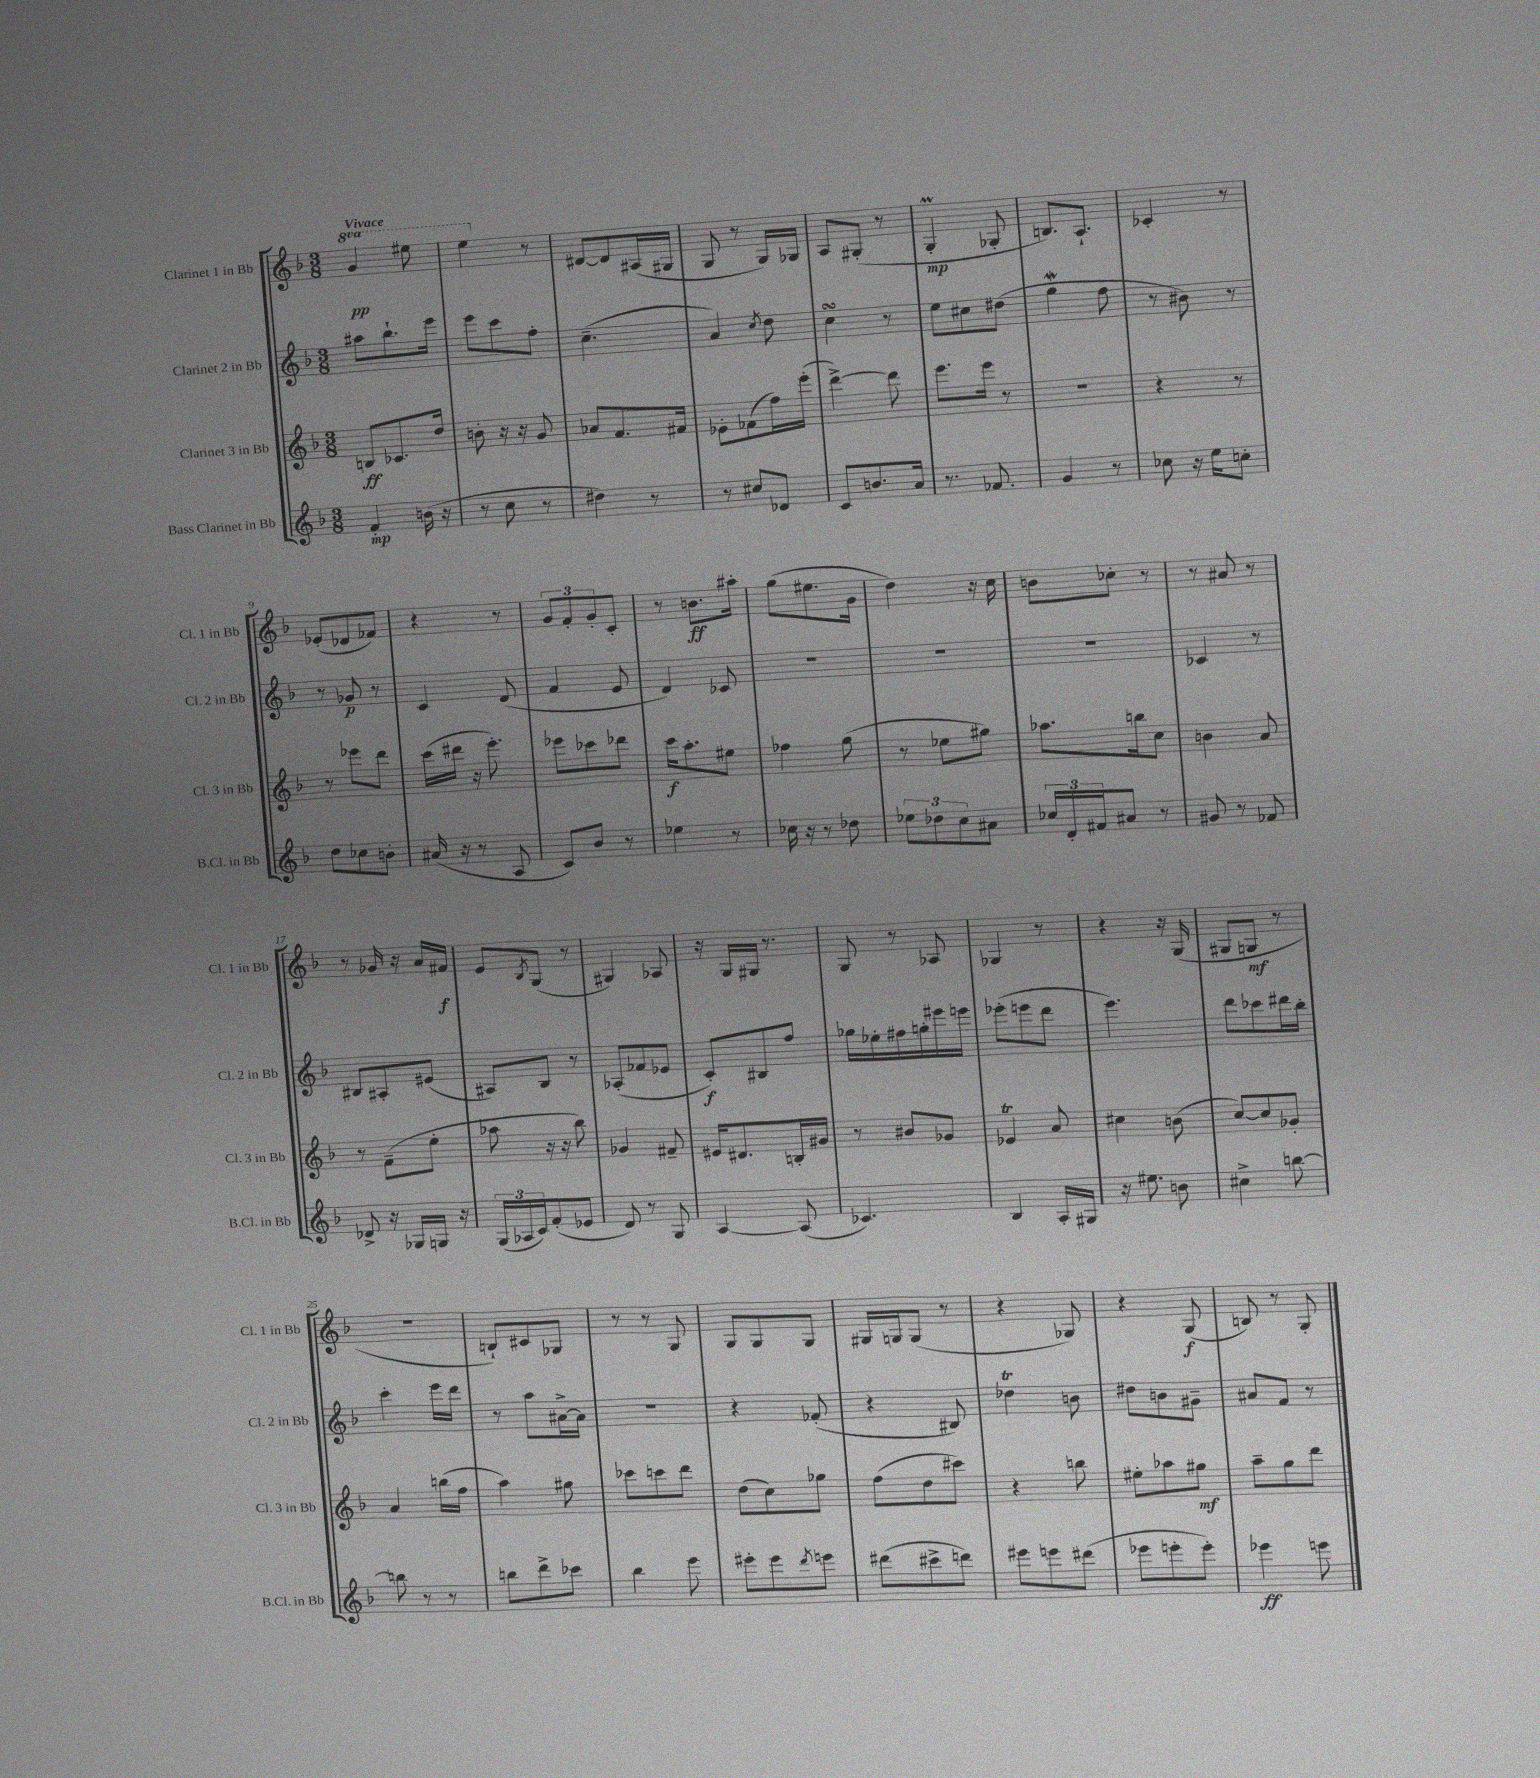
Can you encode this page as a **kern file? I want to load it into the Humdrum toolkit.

**kern	**dynam	**kern	**dynam	**kern	**dynam	**kern	**dynam
*part4	*part4	*part3	*part3	*part2	*part2	*part1	*part1
*staff4	*staff4	*staff3	*staff3	*staff2	*staff2	*staff1	*staff1
*I"Bass Clarinet in Bb	*	*I"Clarinet 3 in Bb	*	*I"Clarinet 2 in Bb	*	*I"Clarinet 1 in Bb	*
*I'B.Cl. in Bb	*	*I'Cl. 3 in Bb	*	*I'Cl. 2 in Bb	*	*I'Cl. 1 in Bb	*
*clefG2	*	*clefG2	*	*clefG2	*	*clefG2	*
*k[b-]	*	*k[b-]	*	*k[b-]	*	*k[b-]	*
*M3/8	*	*M3/8	*	*M3/8	*	*M3/8	*
*	*	*	*	*	*	*8va	*
=1	=1	=1	=1	=1	=1	=1	=1
!	!	!	!	!	!	!LO:TX:a:B:t=Vivace	!
4f'/	mp	8Bn/L	ff	8aa#X\L	.	4gg/	pp
.	.	8.c-X/	.	8.bb-`\	.	.	.
(16bn\	.	.	.	.	.	8eee#X\	.
16r	.	16dd/Jk	.	16eee\Jk	.	.	.
=2	=2	=2	=2	=2	=2	=2	=2
8r	.	8bn'\	.	8eee\L	.	4eee\	.
8cc\	.	16r	.	8ccc\	.	.	.
.	.	16r	.	.	.	.	.
*	*	*	*	*	*	*X8va	*
8r	.	8g/	.	8ff'\J	.	8r	.
=3	=3	=3	=3	=3	=3	=3	=3
4dd#X\)	.	8a-X/L	.	(4.cc~\	.	[8d#X/L	.
.	.	8.f/	.	.	.	8d#/]	.
8r	.	.	.	.	.	(16A#X/L	.
.	.	16f#X/Jk	.	.	.	16G#X/JJ	.
=4	=4	=4	=4	=4	=4	=4	=4
8r	.	8e-X'\L	.	4a/)	.	8G/	.
8cc#X/L	.	(8f-X\	.	.	.	8r	.
.	.	.	.	8qcc/	.	.	.
8d-X/J	.	16ff\L)	.	8dd\	.	16G/LL)	.
.	.	(16eee'\JJ	.	.	.	16G-X/JJ	.
=5	=5	=5	=5	=5	=5	=5	=5
8c/L	.	[4ddd^\)	.	4ccsSSS\	.	8A/L	.
8.bn/	.	.	.	.	.	(8G#X'/J	.
.	.	8ddd\]	.	8r	.	8r	.
16a/Jk	.	.	.	.	.	.	.
=6	=6	=6	=6	=6	=6	=6	=6
8.r	.	8.eee\L	.	8ee\L	.	4GM'/	mp
.	.	.	.	8cc#X\	.	.	.
8.f-X/	.	16eee\Jk	.	.	.	.	.
.	.	8r	.	(8dd#X\J	.	8G-X'/	.
=7	=7	=7	=7	=7	=7	=7	=7
4g/	.	4.r	.	4ggW\	.	8.Bn/L)	.
.	.	.	.	.	.	8.A`/J	.
8r	.	.	.	8ff\	.	.	.
=8	=8	=8	=8	=8	=8	=8	=8
8cc-X\	.	4r	.	8r	.	4c-X'/	.
16r	.	.	.	8b#X\)	.	.	.
16ee\KL	.	.	.	.	.	.	.
8ccn'\J	.	8r	.	8r	.	8r	.
!!LO:LB:g=z
=9	=9	=9	=9	=9	=9	=9	=9
8dd\L	.	8r	.	8r	.	(8e-X'/L	.
8cc-X\	.	8eee-X\L	.	8g-X/	p	8d-X/	.
8bn'\J	.	8ddd\J	.	8r	.	8f-X/J)	.
=10	=10	=10	=10	=10	=10	=10	=10
(16a#X/	.	(16ccc\LL	.	4c/	.	4r	.
16r	.	16ddd#X\JJ	.	.	.	.	.
8r	.	16r	.	.	.	.	.
.	.	8.eee'\)	.	.	.	.	.
8A/	.	.	.	(8d/	.	8r	.
=11	=11	=11	=11	=11	=11	=11	=11
8c/L)	.	8eee-X\L	.	4f/	.	12g/L	.
.	.	.	.	.	.	12f'/	.
8b-/J	.	8ccc-X\	.	.	.	.	.
.	.	.	.	.	.	12g'/	.
8r	.	8ddd-X\J	.	8e/	.	8c'/J	.
=12	=12	=12	=12	=12	=12	=12	=12
4ee-X\	.	16ccc\KL	f	4d/)	.	8r	.
.	.	8.aa'\	.	.	.	.	.
.	.	.	.	.	.	8.bn\L	ff
8r	.	8ee#X\J	.	8c-X/	.	.	.
.	.	.	.	.	.	16aa#X'\Jk	.
=13	=13	=13	=13	=13	=13	=13	=13
16cc-X\	.	4ff-X\	.	4.r	.	(8gg\L	.
16r	.	.	.	.	.	.	.
8r	.	.	.	.	.	8.ee#X\	.
8dd-X\	.	(8gg\	.	.	.	.	.
.	.	.	.	.	.	16g\Jk	.
=14	=14	=14	=14	=14	=14	=14	=14
12ee-X\L	.	8r	.	4.r	.	4dd\)	.
12dd-X\	.	.	.	.	.	.	.
.	.	8ee-X\L	.	.	.	.	.
12cc\	.	.	.	.	.	.	.
8a#X\J	.	8gg#X\J)	.	.	.	16r	.
.	.	.	.	.	.	16cc\	.
=15	=15	=15	=15	=15	=15	=15	=15
24cc-X/LL	.	8.aa-X\L	.	4.r	.	8bn\L	.
24d'/	.	.	.	.	.	.	.
24f#X/J	.	.	.	.	.	.	.
8a#X/J	.	.	.	.	.	8cc-X'\J	.
.	.	16bbn\k	.	.	.	.	.
8r	.	8cc\J	.	.	.	8r	.
=16	=16	=16	=16	=16	=16	=16	=16
8g#X/	.	4bn\	.	4c-X/	.	8r	.
8r	.	.	.	.	.	8a#X/	.
8f-X/	.	8a/	.	8r	.	8r	.
!!LO:LB:g=z
=17	=17	=17	=17	=17	=17	=17	=17
8d-X^/	.	8r	.	8B#X/L	.	8r	.
16r	.	(8f~\L	.	8A#X'/	.	16g-X/	.
16G-X/LL	.	.	.	.	.	16r	.
16Gn/JJ	.	8ee'\J	.	(8e#X/J	.	16a/LL	.
16r	.	.	.	.	.	16f#X/JJ	f
=18	=18	=18	=18	=18	=18	=18	=18
(24G/LL	.	8aa-X\	.	8A#X/L)	.	8e/L	.
24A-X/	.	.	.	.	.	.	.
24c/J)	.	.	.	.	.	.	.
.	.	.	.	.	.	8qB-/	.
(8f'/	.	16r	.	8B-/J	.	(8G/J	.
.	.	16r	.	.	.	.	.
8e-X/J	.	8bb-\)	.	8r	.	8r	.
=19	=19	=19	=19	=19	=19	=19	=19
8d/)	.	4g-X/	.	(8A-X'/L	.	4G#X/)	.
8r	.	.	.	8f-X/	.	.	.
8G/	.	8f#X~/	.	8e-X/J	.	8A-X/	.
=20	=20	=20	=20	=20	=20	=20	=20
[4A/	.	16e#X/KL	.	8c'/L)	f	16r	.
.	.	8.d#X/	.	.	.	16G/LL	.
.	.	.	.	8B#X/	.	16G#X/JJ	.
.	.	.	.	.	.	8.r	.
(8A/]	.	16Bn'/L	.	8ff/J	.	.	.
.	.	16g#X/JJ	.	.	.	.	.
=21	=21	=21	=21	=21	=21	=21	=21
4.c-X/)	.	8r	.	16gg-X\LL	.	8G/	.
.	.	.	.	16ee-X'\	.	.	.
.	.	8b#X/L	.	16ff#X\	.	8r	.
.	.	.	.	16ggn'\	.	.	.
.	.	8g-X/J	.	16eee#X\	.	8A-X/	.
.	.	.	.	16eeen\JJ	.	.	.
=22	=22	=22	=22	=22	=22	=22	=22
4B-/	.	4e-XT/	.	(8eee-X'\L	.	4G-X/	.
.	.	.	.	8eeen\	.	.	.
16A'/LL	.	8a/	.	8ddd\J	.	8r	.
16G#X/JJ	.	.	.	.	.	.	.
=23	=23	=23	=23	=23	=23	=23	=23
16r	.	4cc#X\	.	4.eee\)	.	4r	.
8.ee#X\	.	.	.	.	.	.	.
8bn\	.	(8bn\	.	.	.	16r	.
.	.	.	.	.	.	(16G/	.
=24	=24	=24	=24	=24	=24	=24	=24
4cc#X^\	.	[8cc/L)	.	8ddd\L	.	8G#X/L	.
.	.	8cc/]	.	8ccc-X\	.	8Gn/J	mf
[8bbn\	.	8g-X'/J	.	16ddd#X\L	.	8r	.
.	.	.	.	16bb-'\JJ	.	.	.
!!LO:LB:g=z
=25	=25	=25	=25	=25	=25	=25	=25
8bbn\]	.	4a/	.	4ccc'\	.	4.r	.
8r	.	.	.	.	.	.	.
8r	.	(16bbn\LL	.	16eee\LL	.	.	.
.	.	16ff\JJ	.	16ddd\JJ	.	.	.
=26	=26	=26	=26	=26	=26	=26	=26
8bbn\L	.	4aa\)	.	8r	.	8Bn`/L)	.
8ddd^\	.	.	.	8aa\L	.	8c#X/	.
8ccc-X\J	.	8gg#X\	.	[16a#X^\L	.	8G-X/J	.
.	.	.	.	16a#\JJ]	.	.	.
=27	=27	=27	=27	=27	=27	=27	=27
4bb-\	.	8ccc-X\L	.	4.r	.	8r	.
.	.	8cccn\	.	.	.	8r	.
8eee\	.	8ddd\J	.	.	.	8G/	.
=28	=28	=28	=28	=28	=28	=28	=28
8eee#X'\L	.	(8dd\L	.	4r	.	8G/L	.
8eee#\	.	8cc\)	.	.	.	8G/	.
8qddd/	.	.	.	.	.	.	.
8eeen\J	.	8gg-X\J	.	(8f-X'/	.	8G/J	.
=29	=29	=29	=29	=29	=29	=29	=29
(8ddd#X\L	.	(8ff\L	.	4r	.	16G#X/LL	.
.	.	.	.	.	.	16Gn/J	.
8ccc#X^\	.	8dd\	.	.	.	(8G/J	.
8dddn\J)	.	8ccc#X\J)	.	8B#X/)	.	8r	.
=30	=30	=30	=30	=30	=30	=30	=30
8eee#X\L	.	4r	.	4dd-XT\	.	4r	.
8eeen\	.	.	.	.	.	.	.
(8ddd#X\J	.	8bbn\	.	8bn\	.	8G-X/)	.
=31	=31	=31	=31	=31	=31	=31	=31
8eee-X\L	.	8ee#X'\L	.	8dd#X\L	.	4r	.
8eeen'\	.	8aa-X\	.	8bn\	.	.	.
8eee'\J)	.	8gg#X\J	mf	8g#X~\J	.	(8G/	f
=32	=32	=32	=32	=32	=32	=32	=32
4eee-X\	ff	8aa~\L	.	8a#X/L	.	8Bn/)	.
.	.	8gg\	.	8f/J	.	8r	.
8eeen\	.	8ddd\J	.	8r	.	8G'/	.
==	==	==	==	==	==	==	==
*-	*-	*-	*-	*-	*-	*-	*-
